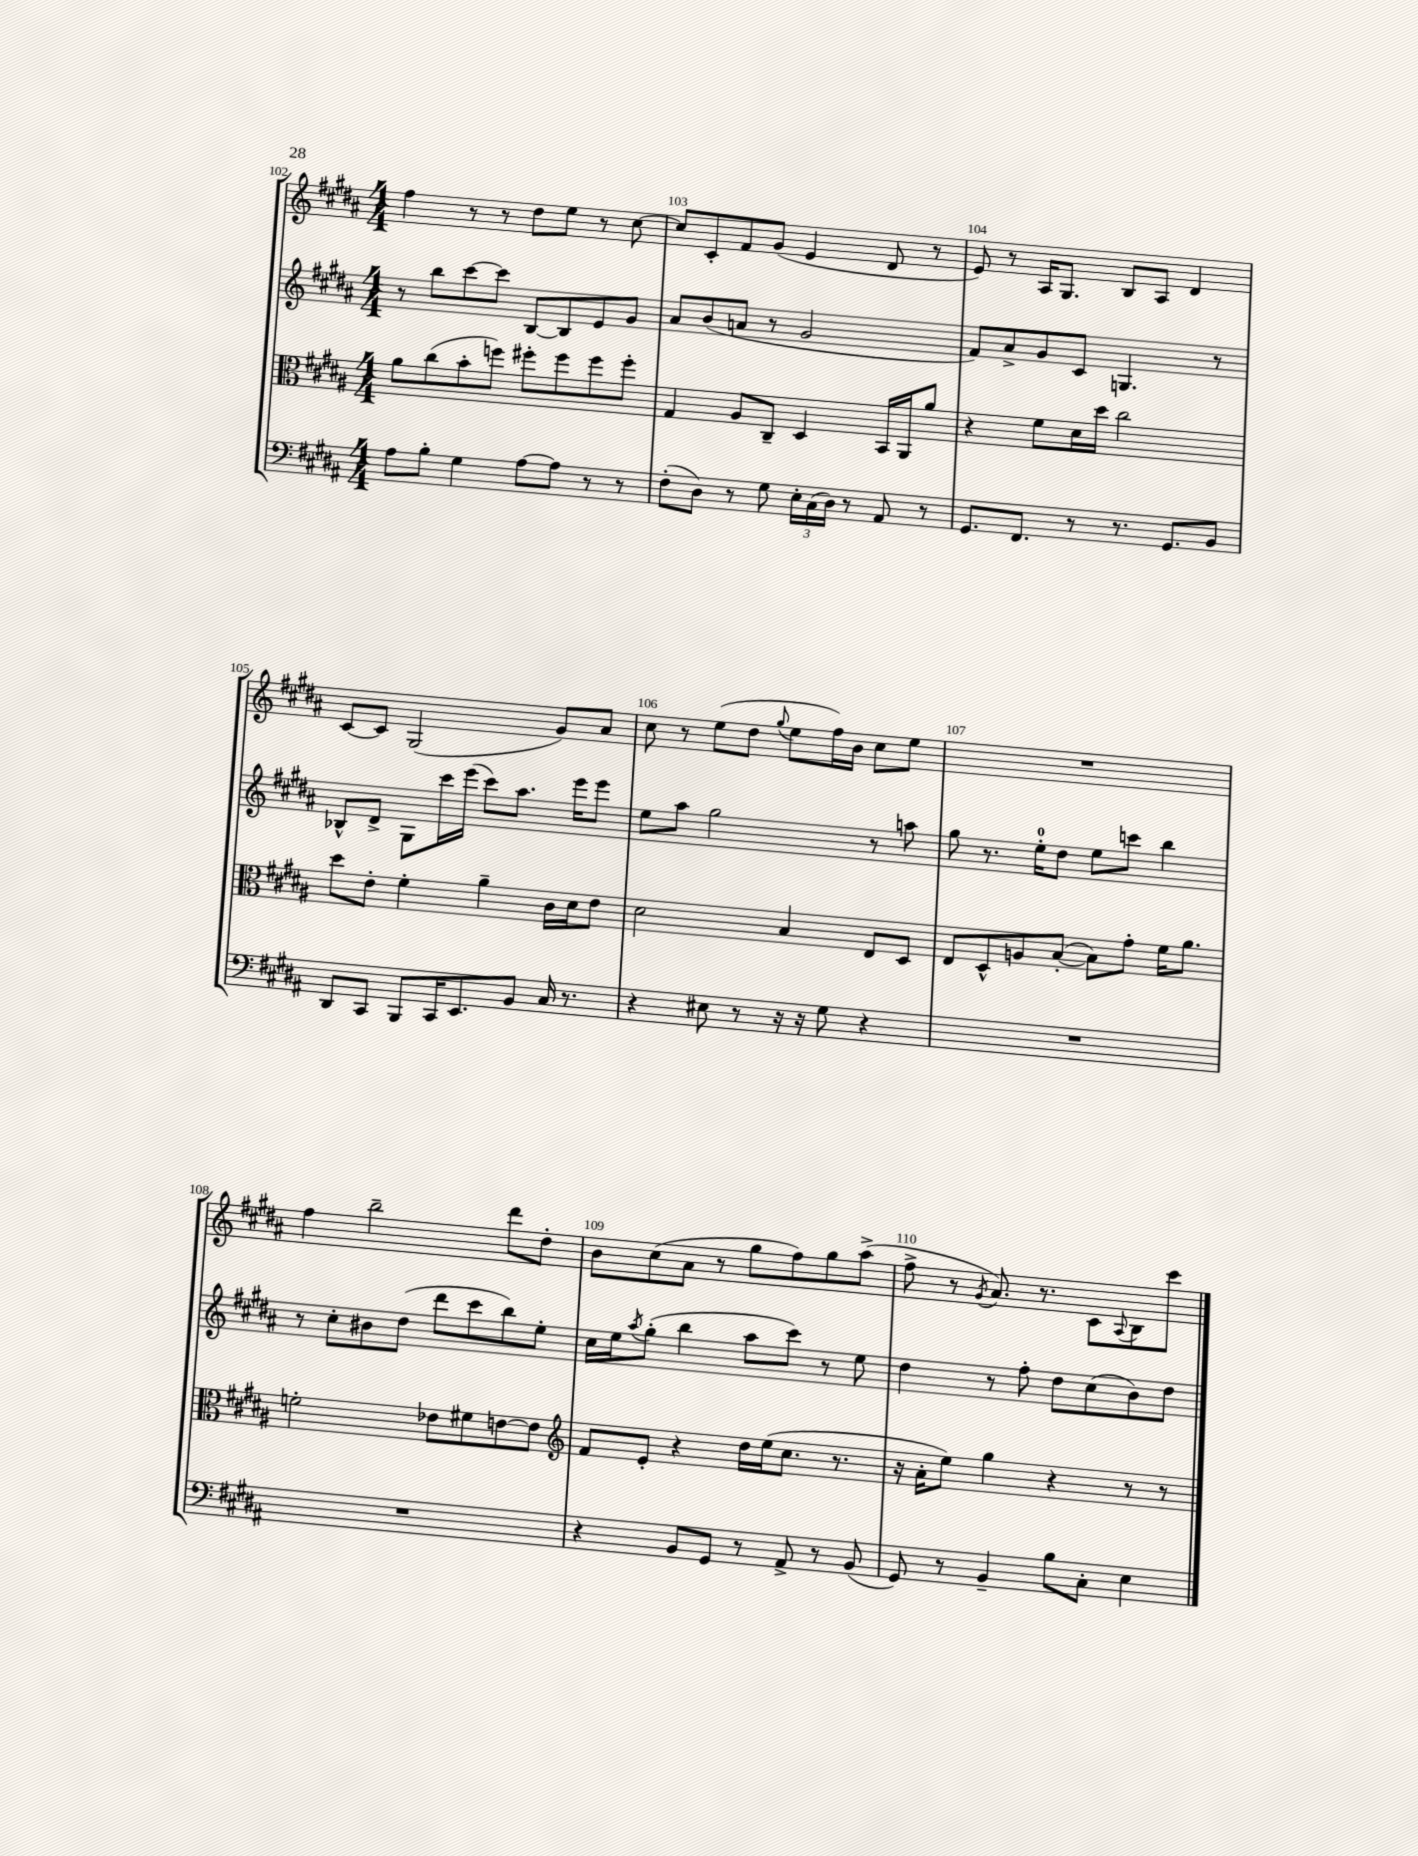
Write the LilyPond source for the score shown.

<<
\new StaffGroup <<
\new Staff = "s0" {
    \clef treble \key b \major \numericTimeSignature \time 4/4
    fis''4 r8 r8 dis''8 e''8 r8 cis''8~ |
    cis''8 cis'8-. fis'8 gis'8( e'4 dis'8 r8 |
    e'8) r8 ais16 gis8. b8 ais8 dis'4 |
    cis'8~ cis'8 gis2( gis'8) ais'8 |
    cis''8 r8 e''8( dis''8 \appoggiatura { gis''8 } e''8 fis''16) b'16 cis''8 e''8 |
    R1 |
    fis''4 b''2-- dis'''8 dis''8-. |
    b'8 cis''8( ais'8 r8 gis''8 fis''8) gis''8 ais''8->( |
    fis''8-> r8 \acciaccatura { gis'8 } ais'8.) r8. cis'8 \appoggiatura { ais8 } b8 cis'''8 \bar "|." |
}
\new Staff = "s1" {
    \clef treble \key b \major \numericTimeSignature \time 4/4
    r8 b''8 cis'''8~ cis'''8 b8~ b8 e'8 gis'8 |
    ais'8 b'8( a'8 r8 gis'2 |
    fis'8) ais'8-> gis'8 cis'8 g4. r8 |
    bes8-^ dis'8-> gis8 cis'''16 e'''16( cis'''8) ais''8. e'''16 e'''8 |
    e''8 ais''8 gis''2 r8 a''8 |
    gis''8 r8. e''16-0-. dis''8 e''8 c'''8 b''4 |
    r8 cis''8-. bis'8 dis''8( dis'''8 cis'''8 b''8) e''8-. |
    cis''16 e''16 \acciaccatura { ais''8 } gis''8-.( b''4 ais''8 cis'''8) r8 e''8 |
    dis''4 r8 fis''8-. dis''8 cis''8( b'8) dis''8 \bar "|." |
}
\new Staff = "s2" {
    \clef alto \key b \major \numericTimeSignature \time 4/4
    ais'8 cis''8( b'8-. f''8) fis''8-. fis''8 fis''8 fis''8-. |
    gis4 ais8 cis8-- dis4 b,16 ais,16 ais'8 |
    r4 fis'8 dis'16 dis''16 cis''2 |
    dis''8 e'8-. fis'4-. ais'4-- cis'16 dis'16 e'8 |
    dis'2 b4 e8 dis8 |
    e8 dis8-^ a8 b8~-.( b8) gis'8-. fis'16 ais'8. |
    f'2-. ees'8 fis'8 e'8~ e'8 |
    \clef treble fis'8 e'8-. r4 dis''16 e''16( cis''8. r8. |
    r16 ais'16-. e''8) gis''4 r4 r8 r8 \bar "|." |
}
\new Staff = "s3" {
    \clef bass \key b \major \numericTimeSignature \time 4/4
    ais8 b8-. gis4 ais8~ ais8 r8 r8 |
    fis8-.( dis8) r8 gis8 \tuplet 3/2 { e16-. cis16( dis16) } r8 ais,8 r8 |
    gis,8. fis,8. r8 r8. gis,8. b,8 |
    dis,8 cis,8 b,,8 cis,16 e,8. b,8 cis16 r8. |
    r4 eis8 r8 r16 r16 gis8 r4 |
    R1 |
    R1 |
    r4 b,8 gis,8 r8 ais,8-> r8 b,8( |
    gis,8) r8 b,4-- b8 cis8-. e4 \bar "|." |
}
>>
>>
\layout { \context { \Score currentBarNumber = #102 \override BarNumber.break-visibility = ##(#f #t #t) barNumberVisibility = #all-bar-numbers-visible } }
